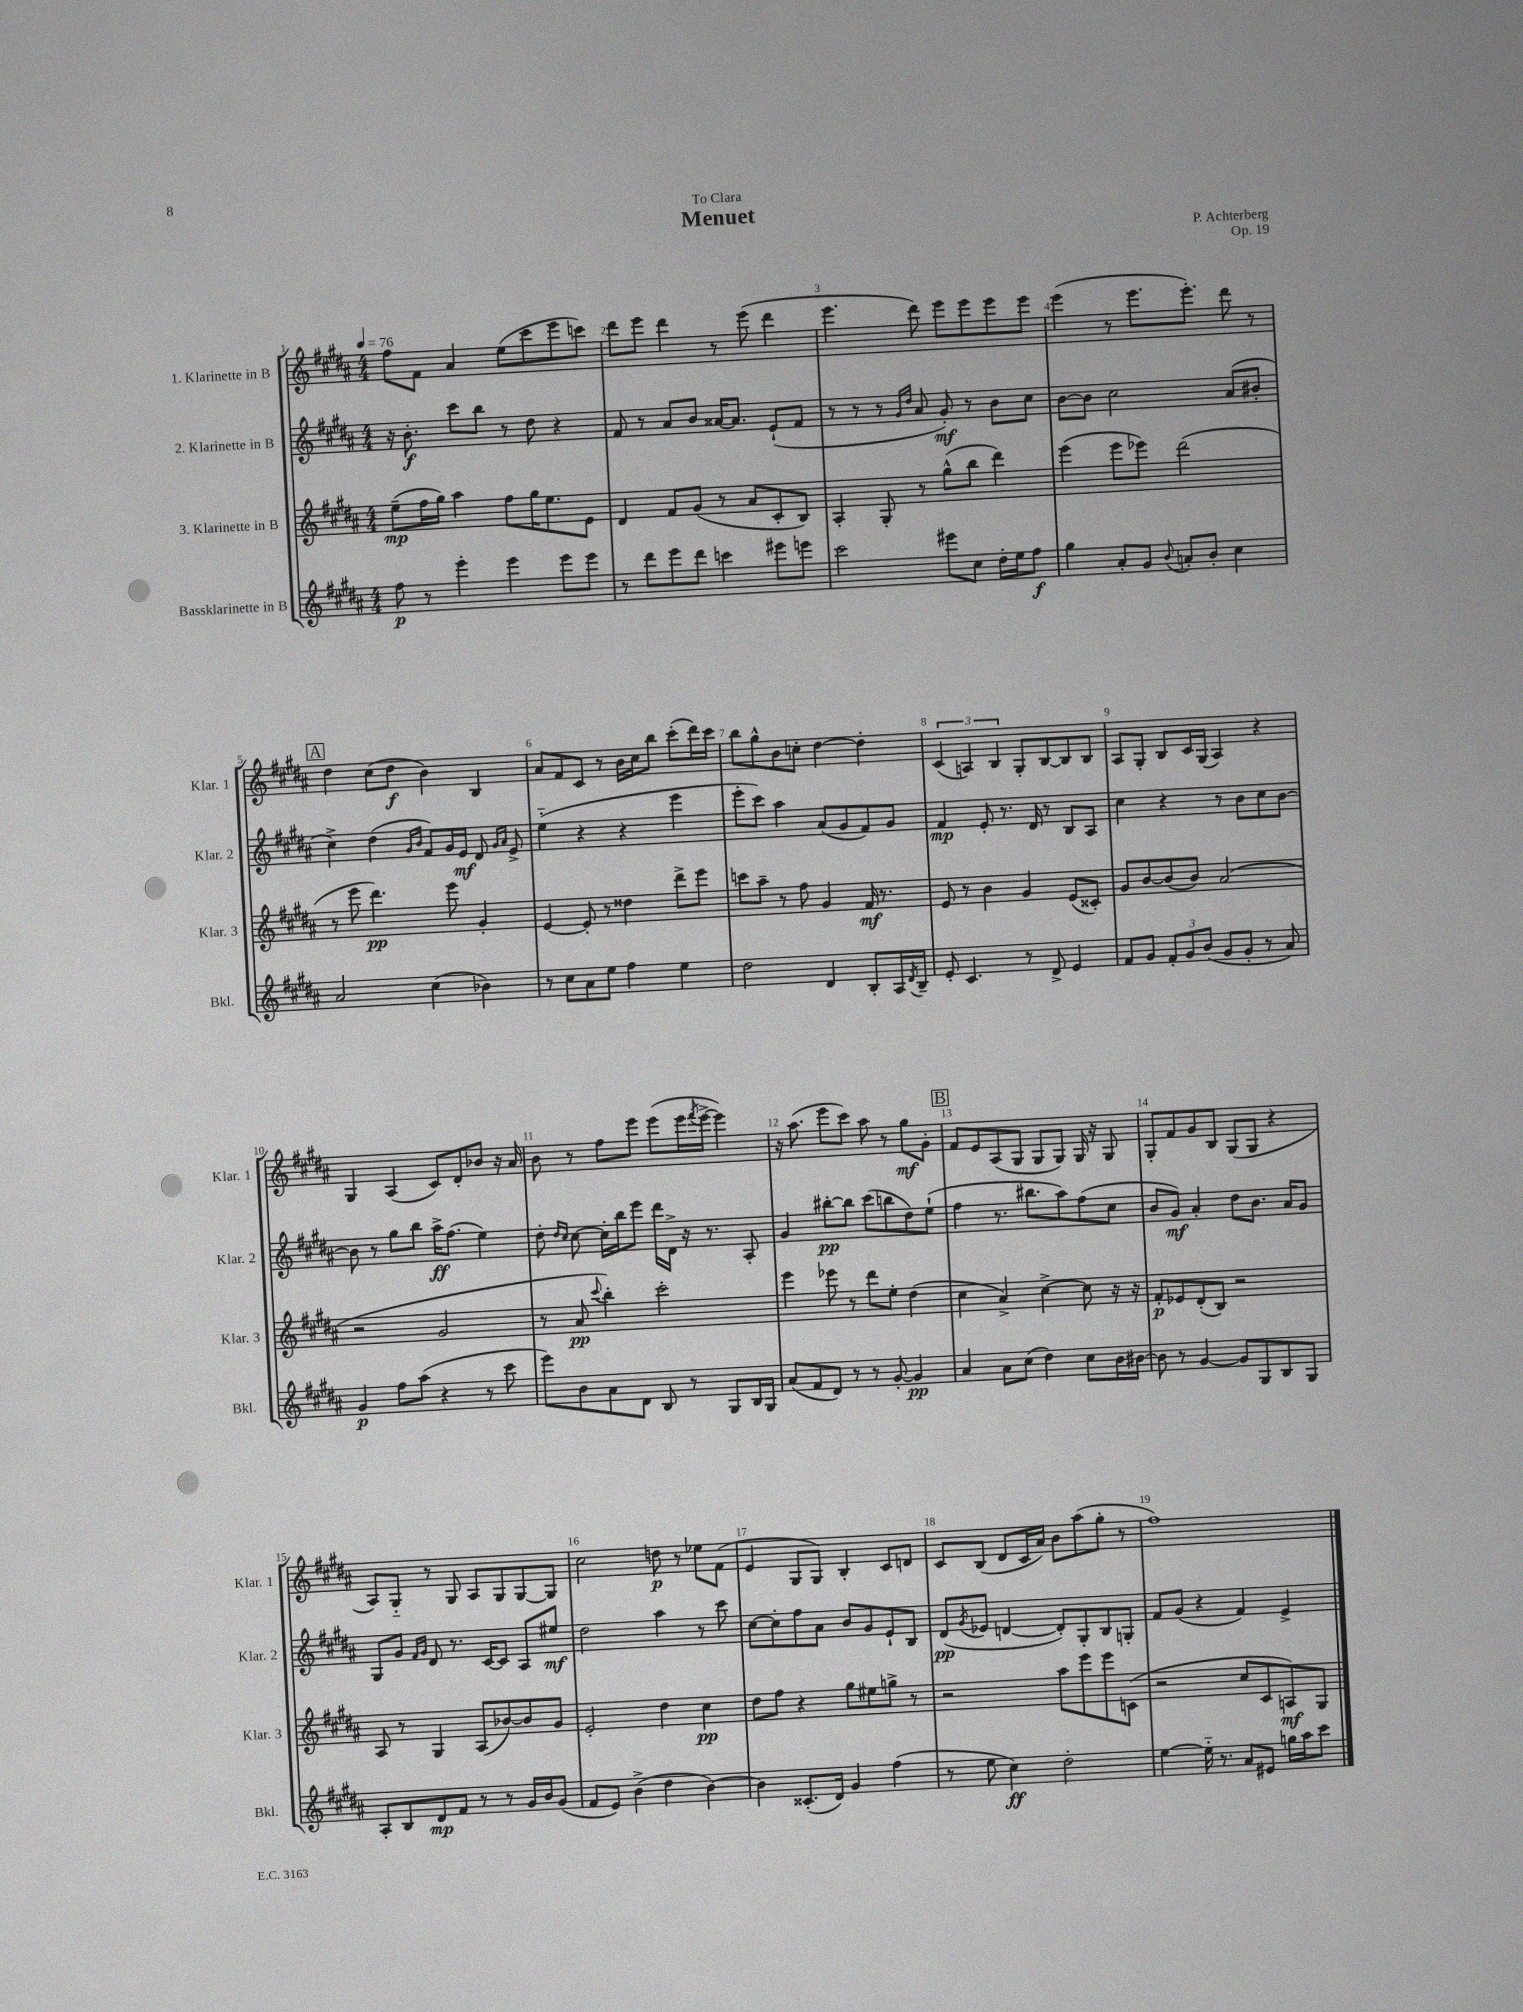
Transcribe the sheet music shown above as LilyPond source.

\header { title = "Menuet" composer = "P. Achterberg" dedication = "To Clara" opus = "Op. 19" }
<<
\new StaffGroup <<
\new Staff = "s0" \with { instrumentName = "1. Klarinette in B" shortInstrumentName = "Klar. 1" } {
    \clef treble \key b \major \numericTimeSignature \time 4/4 \tempo 4 = 76
    fis''8 fis'8 ais'4 e''8( cis'''8 e'''8 c'''8) |
    dis'''8 e'''8 dis'''4 r8 e'''8( dis'''4 |
    e'''4. dis'''8) e'''8 e'''8 e'''8 e'''8 |
    e'''4( r8 e'''8. e'''8.-.) dis'''8 r8 |
    \mark \markup { \box "A" } dis''4 cis''8( dis''8\f b'4) b4 |
    ais'8 fis'8 cis'8 r8 b'16 cis''16 b''8 cis'''8-.( dis'''16) cis'''16 |
    b''8 gis''8-^ b'8 c''8-. dis''4~ dis''4-. |
    \tuplet 3/2 { cis'4( a4) b4 } gis8-. b8~ b8 b8 |
    ais8 gis8-. b8 cis'16 gis16( ais4) r4 |
    gis4 ais4( cis'8) dis'8-. bes'8 r16 ais'16 |
    b'8 r8 fis''8 e'''8 e'''8( e'''16 \acciaccatura { fis'''8 } e'''16~-> e'''4) |
    r16 ais''8.( e'''8 cis'''8) ais''8 r8 gis''8\mf gis'8-. |
    \mark \markup { \box "B" } fis'8 e'8 ais8( gis8 gis8 gis8) gis16 r16 gis8 |
    gis8-. fis'8 gis'8 b8 gis8( gis8 r4 |
    ais8) gis8-_ r8 gis8 ais8 gis8 gis8~ gis8 |
    cis''2 d''8\p r8 ees''8 fis'8( |
    e'4 gis8 gis8) b4-. cis'8 d'8 |
    cis'8 b8( dis'8 cis'16 ais'16) b'8 ais''8( gis''8-. r8 |
    fis''1) \bar "|." |
}
\new Staff = "s1" \with { instrumentName = "2. Klarinette in B" shortInstrumentName = "Klar. 2" } {
    \clef treble \key b \major \numericTimeSignature \time 4/4
    r16 b'8.-.\f cis'''8 b''8 r8 dis''8 r4 |
    fis'8 r8 ais'8 b'8 aisis'16~ aisis'8. e'8-!( fis'8 |
    r8 r8 r8 \grace { gis'16 dis''16 } ais'8 gis'8-.\mf) r8 b'8 cis''8 |
    b'8~ b'8 cis''2 ais'8( bis'8-. |
    \mark \markup { \box "A" } cis''4->) dis''4( \grace { gis'16 b'16 } fis'8) gis'16 e'16\mf dis'8 \grace { gis'16 ais'16 } e'8-> |
    e''4-_( r4 r4 e'''4 |
    e'''8-. cis'''8) ais''4 ais'8( gis'8 fis'8) gis'8 |
    fis'4\mp e'8-. r8. dis'16 r8 b8 ais8 |
    cis''4 r4 r8 b'8 cis''8 b'8~ |
    b'8 r8 gis''8 b''8 ais''16->\ff fis''8.( e''4) |
    dis''8-. \grace { dis''16 cis''16 } cis''8~ cis''16-. b''16 e'''8 dis'''16 dis'16-> r16 r8. ais8-. |
    gis'4 bis''8~-.\pp bis''8 cis'''8( b''8 dis''8) e''8-!( |
    \mark \markup { \box "B" } fis''4 r8. bis''8. ais''8) fis''8( cis''8 |
    b'8 gis'8\mf) ais'4-. dis''8 b'8. ais'16 gis'8 |
    gis8 gis'8 \grace { fis'16 gis'16 } dis'8 r8. cis'16~ cis'8 ais8 eis''8\mf |
    dis''2 ais''4 r8 cis'''8 |
    cis''8~ cis''8-. fis''8 ais'8 b'8 gis'8 e'8-! b8 |
    dis'8\pp( \acciaccatura { gis'8 } ees'8 d'4~ d'8-.) gis8-. b8 g8-. |
    fis'8 gis'8( r4 fis'4) e'4-> \bar "|." |
}
\new Staff = "s2" \with { instrumentName = "3. Klarinette in B" shortInstrumentName = "Klar. 3" } {
    \clef treble \key b \major \numericTimeSignature \time 4/4
    e''8--\mp( fis''16 gis''16) ais''4 fis''8 gis''16 e''8. e'8 |
    dis'4 fis'8 gis'8( r8 ais'8 cis'8-. b8) |
    ais4-. gis8-. r8 gis''8-^( b''8 dis'''4) |
    e'''4( e'''8 ees'''8) dis'''2( |
    \mark \markup { \box "A" } r8 e'''8 dis'''4.\pp) e'''8 gis'4-. |
    e'4~ e'8-. r8 disis''4 dis'''8-> e'''8 |
    c'''8 ais''8-- r8 fis''8 gis'4 fis'16\mf r8. |
    e'8 r8 b'4 gis'4 e'8( cisis'8-.) |
    gis'8 b'8~ b'8( b'8) ais'2( |
    r2 gis'2 |
    r8 ais'8\pp \appoggiatura { cis'''8 } b''4-.) cis'''2-. |
    e'''4 ees'''8 r8 dis'''8 e''8-. dis''4( |
    \mark \markup { \box "B" } cis''4 ais'4->) cis''4~-> cis''8 r16 r16 |
    fis'8-.\p ees'8 dis'8-.( b8) r2 |
    ais8 r8 gis4 ais8( bes'8~) bes'8 gis'8 |
    e'2-. dis''4 cis''4\pp |
    dis''8 fis''8 r4 gis''8 eis''8 g''8-> r8 |
    r2 ais''8 e'''8 e'''8 c'8( |
    r2 cis''8 cis'8 a8\mf) gis8 \bar "|." |
}
\new Staff = "s3" \with { instrumentName = "Bassklarinette in B" shortInstrumentName = "Bkl." } {
    \clef treble \key b \major \numericTimeSignature \time 4/4
    fis''8\p r8 e'''4-. e'''4 e'''8 e'''8 |
    r8 dis'''8 e'''8 dis'''8 c'''4 eis'''8 e'''8 |
    cis'''2 eis'''8 cis''8 dis''16-. e''16 fis''8\f |
    gis''4 ais'8-. gis'8 \appoggiatura { b'8 } a'8-. b'8-. cis''4 |
    \mark \markup { \box "A" } ais'2 cis''4( bes'4) |
    r8 cis''8 ais'8 e''8 fis''4 e''4 |
    dis''2 dis'4 b8-. ais16 \acciaccatura { dis'8 } b16-- |
    e'8-. cis'4. r8 dis'8-> e'4 |
    fis'8 gis'8 \tuplet 3/2 { fis'8-. gis'8 b'8( } gis'8 gis'8-. r8 ais'8) |
    gis'4\p fis''8 ais''8( r4 r8 cis'''8 |
    e'''8) b'8 ais'8 dis'8 b8 r8 gis8 b16 gis16 |
    ais'8( fis'8 dis'8) r8 r8 gis'8~-. gis'4\pp |
    \mark \markup { \box "B" } ais'4 ais'8 cis''8( dis''4) cis''8 b'16 bis'16~ |
    bis'8 r8 gis'4~ gis'8 gis8 b8 gis8 |
    ais8-. b8 dis'8\mp fis'8 r8 r8 gis'16 b'16 gis'8( |
    fis'8 e'8) b'4->( dis''4 b'4~) |
    b'4 cisis'8.-.( dis'16) gis'4 fis''4( |
    r8 e''8 cis''4\ff) dis''2-. |
    e''4~ e''16-_ r8. ais'8 eis'8 g''16 ais''16 cis'''8 \bar "|." |
}
>>
>>
\layout { \context { \Score \override BarNumber.break-visibility = ##(#f #t #t) barNumberVisibility = #all-bar-numbers-visible } }
